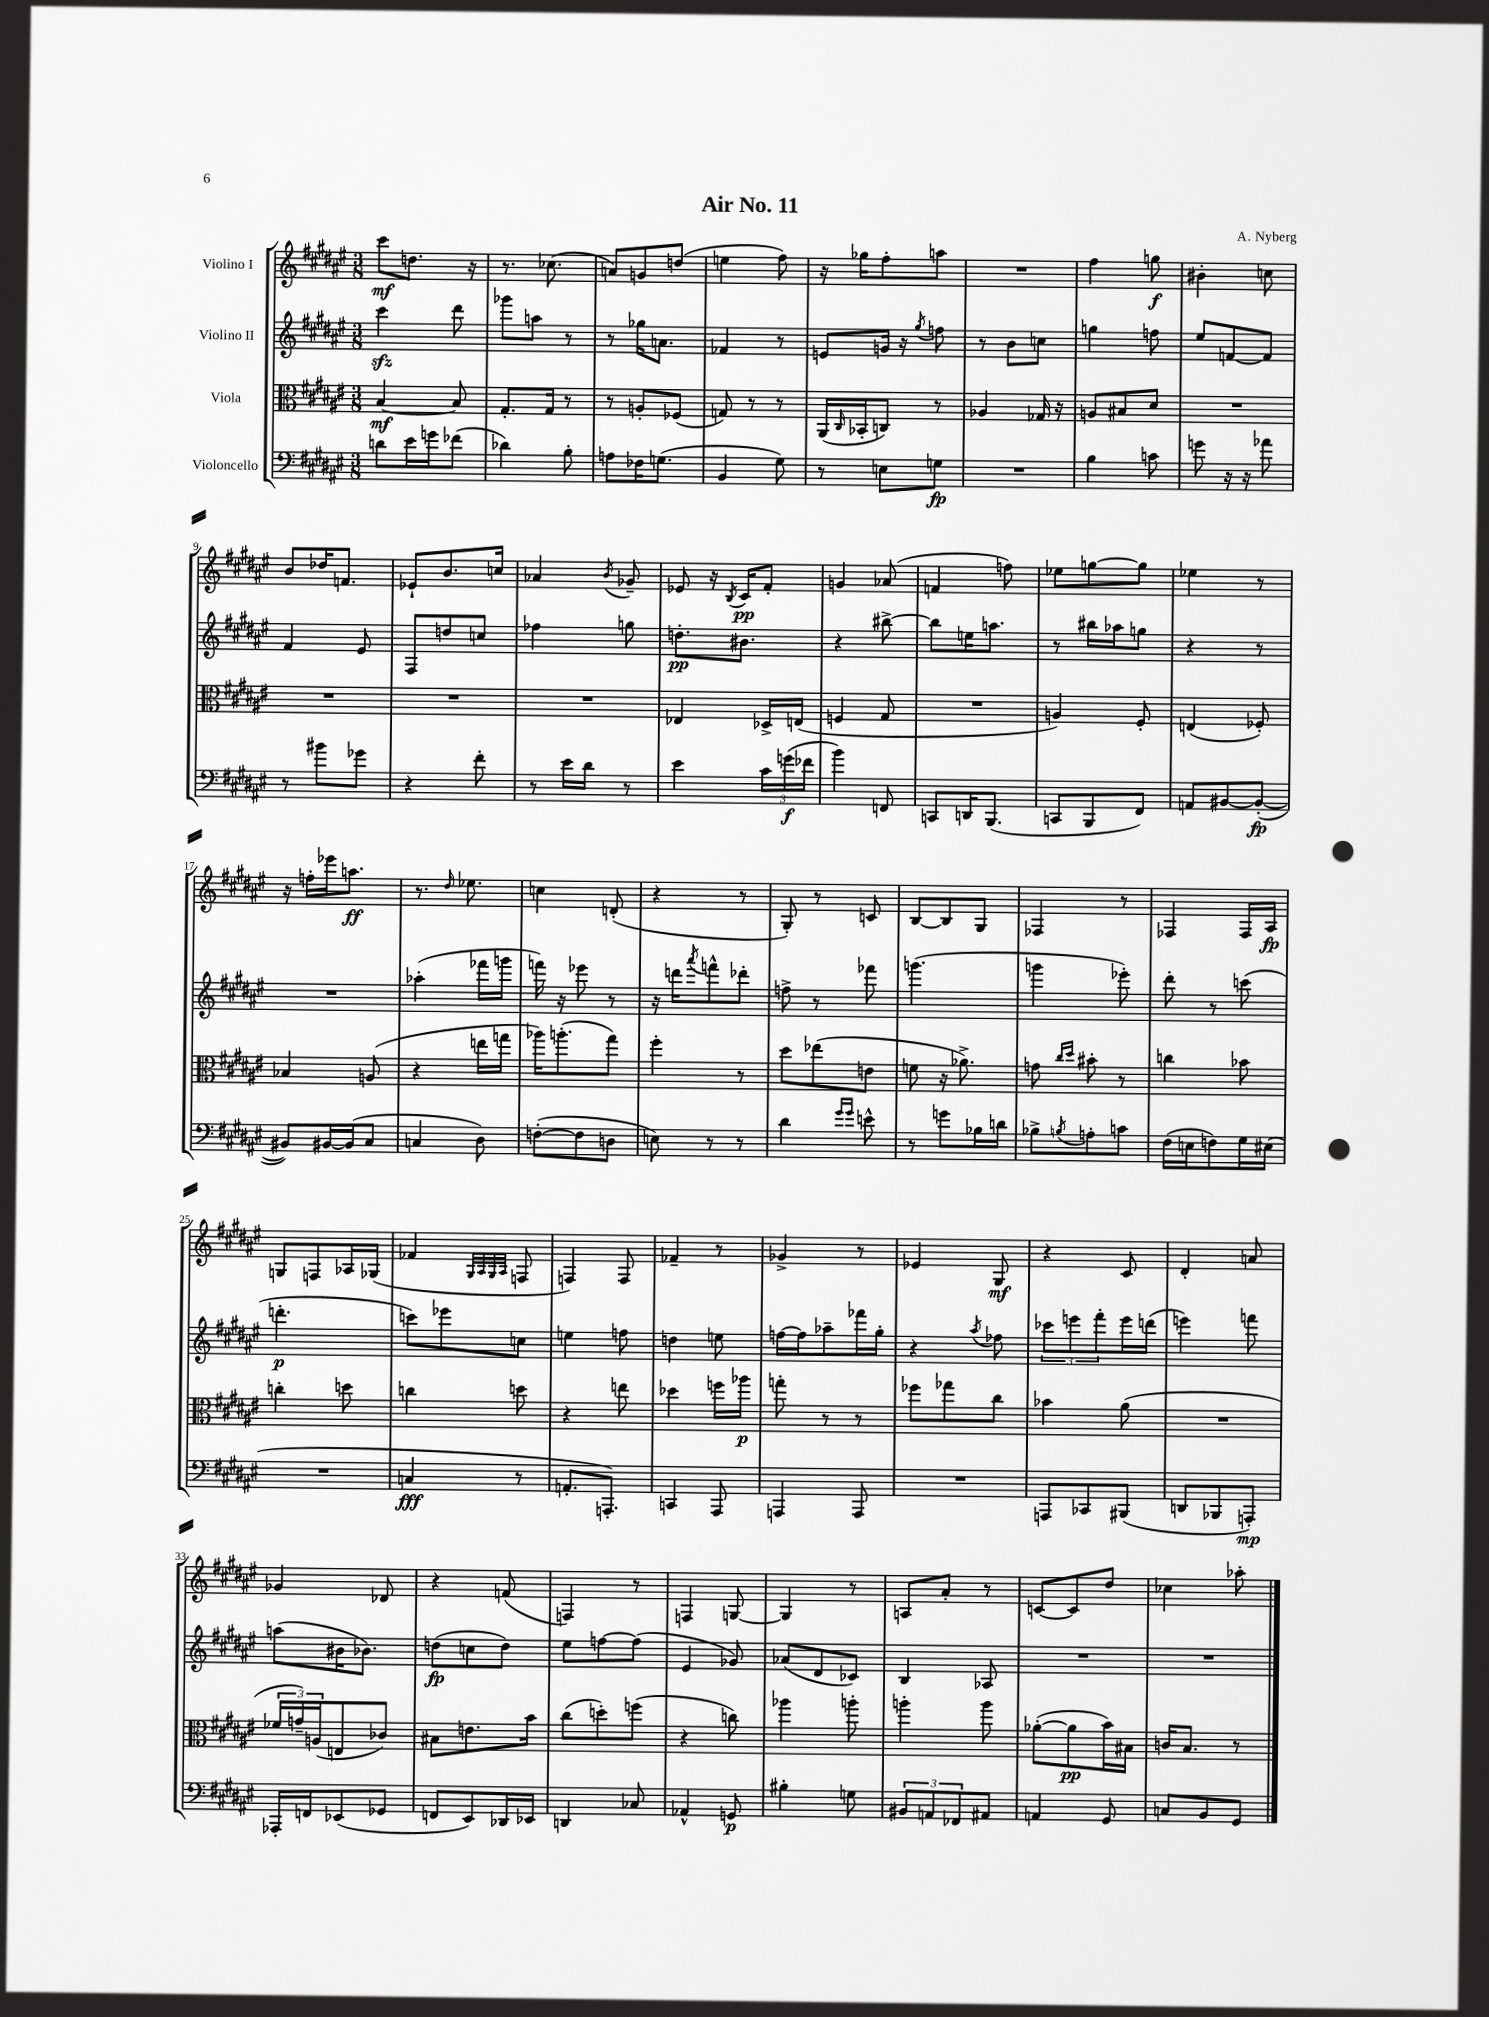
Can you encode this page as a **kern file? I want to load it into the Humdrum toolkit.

**kern	**dynam	**kern	**dynam	**kern	**dynam	**kern	**dynam
*part4	*part4	*part3	*part3	*part2	*part2	*part1	*part1
*staff4	*staff4	*staff3	*staff3	*staff2	*staff2	*staff1	*staff1
*I"Violoncello	*	*I"Viola	*	*I"Violino II	*	*I"Violino I	*
*clefF4	*	*clefC3	*	*clefG2	*	*clefG2	*
*k[f#c#g#d#a#e#]	*	*k[f#c#g#d#a#e#]	*	*k[f#c#g#d#a#e#]	*	*k[f#c#g#d#a#e#]	*
*M3/8	*	*M3/8	*	*M3/8	*	*M3/8	*
=1	=1	=1	=1	=1	=1	=1	=1
8dn\L	.	[4B/	mf	4ccc#zz\	.	8ccc#\L	mf
16e#\L	.	.	.	.	.	8.ddn\J	.
16gn\J	.	.	.	.	.	.	.
(8f-X\J	.	8B/]	.	8ddd#\	.	.	.
.	.	.	.	.	.	16r	.
=2	=2	=2	=2	=2	=2	=2	=2
4d-X\)	.	8.G#'/L	.	8ggg-X\L	.	8.r	.
.	.	.	.	8aan\J	.	.	.
.	.	16G#/Jk	.	.	.	(8.cc-X\	.
8B'\	.	8r	.	8r	.	.	.
=3	=3	=3	=3	=3	=3	=3	=3
8An\L	.	8r	.	8r	.	8an/L)	.
16F-X\K	.	8An'/L	.	16gg-X\KL	.	8gn/	.
(8.Gn\J	.	.	.	8.an\J	.	.	.
.	.	(8F-X/J	.	.	.	(8ddn/J	.
=4	=4	=4	=4	=4	=4	=4	=4
4BB/	.	8Gn/)	.	4f-X/	.	4een\	.
.	.	8r	.	.	.	.	.
8G#\)	.	8r	.	8r	.	8ff#\)	.
=5	=5	=5	=5	=5	=5	=5	=5
8r	.	(16AA#/LL	.	8en/L	.	16r	.
.	.	16qqC#/	.	.	.	.	.
.	.	16BB-X'/J	.	.	.	16gg-X\KL	.
8En\L	.	8Cn/J)	.	16gn/Jk	.	8ff#'\	.
.	.	.	.	16r	.	.	.
.	.	.	.	8qgg#/	.	.	.
8Gn\J	fp	8r	.	8ffn\	.	8aan\J	.
=6	=6	=6	=6	=6	=6	=6	=6
4.r	.	4A-X/	.	8r	.	4.r	.
.	.	.	.	8b\L	.	.	.
.	.	16G-X/	.	8ccn\J	.	.	.
.	.	16r	.	.	.	.	.
=7	=7	=7	=7	=7	=7	=7	=7
4B\	.	8An/L	.	4ggn\	.	4ff#\	.
.	.	8B#X/	.	.	.	.	.
8cn\	.	8d#/J	.	8ffn\	.	8ggn\	f
=8	=8	=8	=8	=8	=8	=8	=8
8gn\	.	4.r	.	8ee#/L	.	4b#X'\	.
16r	.	.	.	[8fn/	.	.	.
16r	.	.	.	.	.	.	.
8a-X\	.	.	.	8f/J]	.	8ccn\	.
!!LO:LB:g=z
=9	=9	=9	=9	=9	=9	=9	=9
8r	.	4.r	.	4f#/	.	8b/L	.
8b#X\L	.	.	.	.	.	16dd-X/K	.
.	.	.	.	.	.	8.fn/J	.
8g-X\J	.	.	.	8e#/	.	.	.
=10	=10	=10	=10	=10	=10	=10	=10
4r	.	4.r	.	8F#/L	.	8e-X`/L	.
.	.	.	.	8ddn/	.	8.b/	.
8f#'\	.	.	.	8ccn/J	.	.	.
.	.	.	.	.	.	16ccn/Jk	.
=11	=11	=11	=11	=11	=11	=11	=11
8r	.	4.r	.	4ff-X\	.	4a-X/	.
16e#\LL	.	.	.	.	.	.	.
16d#\JJ	.	.	.	.	.	.	.
.	.	.	.	.	.	8qb/	.
8r	.	.	.	8ggn\	.	8g-X~/	.
=12	=12	=12	=12	=12	=12	=12	=12
4e#\	.	4E-X/	.	8.ddn'\L	pp	8e-X/	.
.	.	.	.	.	.	16r	.
.	.	.	.	.	.	8qB/	.
.	.	.	.	8.b#X\J	.	16c#/KL	pp
24c#\LL	.	16D-X^/LL	.	.	.	8f#'/J	.
(24gn\	f	.	.	.	.	.	.
.	.	(16En/JJ	.	.	.	.	.
24f-X\JJ	.	.	.	.	.	.	.
=13	=13	=13	=13	=13	=13	=13	=13
4b\)	.	4Fn/	.	4r	.	4gn/	.
8FFn/	.	8G#/	.	[8bb#X^\	.	(8a-X/	.
=14	=14	=14	=14	=14	=14	=14	=14
8CCn/L	.	4.r	.	8bb#\L]	.	4fn/	.
16DDn/K	.	.	.	16een\K	.	.	.
(8.BBB/J	.	.	.	8.aan\J	.	.	.
.	.	.	.	.	.	8ffn\)	.
=15	=15	=15	=15	=15	=15	=15	=15
8CCn/L	.	4An/)	.	8r	.	8ee-X\L	.
8BBB/	.	.	.	16bb#X\LL	.	[8ggn\	.
.	.	.	.	16aa-X\J	.	.	.
8FF#/J)	.	8F#'/	.	8ggn\J	.	8gg\J]	.
=16	=16	=16	=16	=16	=16	=16	=16
8AAn/L	.	(4En/	.	4r	.	4ee-X\	.
[8BB#X/	.	.	.	.	.	.	.
(8BB#'/J_	fp	8F-X'/)	.	8r	.	8r	.
!!LO:LB:g=z
=17	=17	=17	=17	=17	=17	=17	=17
8BB#X/L])	.	4B-X/	.	4.r	.	16r	.
.	.	.	.	.	.	16ffn'\LL	.
[16BB#X/L	.	.	.	.	.	16eee-X\J	.
(16BB#/J]	.	.	.	.	.	8.aan\J	ff
8C#/J	.	(8An/	.	.	.	.	.
=18	=18	=18	=18	=18	=18	=18	=18
4Cn/	.	4r	.	(4aa-X'\	.	8.r	.
.	.	.	.	.	.	16qqdd#/	.
.	.	.	.	.	.	8.ee-X\	.
8D#\)	.	16een\LL	.	16fff-X\LL	.	.	.
.	.	16ggn\JJ	.	16gggn\JJ	.	.	.
=19	=19	=19	=19	=19	=19	=19	=19
([8Fn'\L	.	16aa-X\KL)	.	16fffn\)	.	4ccn\	.
.	.	(8.aan'\	.	16r	.	.	.
8F\]	.	.	.	8eee-X\	.	.	.
8Dn\J	.	8gg#\J)	.	8r	.	(8dn'/	.
=20	=20	=20	=20	=20	=20	=20	=20
8En\)	.	4ff#'\	.	16r	.	4r	.
.	.	.	.	16dddn\KL	.	.	.
.	.	.	.	8qaaa#/	.	.	.
8r	.	.	.	8fffn^^\	.	.	.
8r	.	8r	.	8ddd-X'\J	.	8r	.
=21	=21	=21	=21	=21	=21	=21	=21
4d#\	.	8dd#\L	.	8ffn^\	.	8G#'/)	.
.	.	(8ee-X\	.	8r	.	8r	.
16qqg#/LL	.	.	.	.	.	.	.
16qqg#/JJ	.	.	.	.	.	.	.
8en^^\	.	8en\J	.	8fff-X\	.	8cn/	.
=22	=22	=22	=22	=22	=22	=22	=22
8r	.	8fn\	.	(4.gggn\	.	[8B/L	.
8gn\L	.	16r	.	.	.	8B/]	.
.	.	8.a-X^\)	.	.	.	.	.
16B-X\L	.	.	.	.	.	8G#/J	.
16dn\JJ	.	.	.	.	.	.	.
=23	=23	=23	=23	=23	=23	=23	=23
8B-X^\L	.	8gn\	.	4gggn\	.	4F-X/	.
.	.	16qqcc#/LL	.	.	.	.	.
8qBn/	.	16qqdd#/JJ	.	.	.	.	.
8An'\	.	8b#X'\	.	.	.	.	.
8cn\J	.	8r	.	8eee-X'\)	.	8r	.
=24	=24	=24	=24	=24	=24	=24	=24
(16F#\LL	.	4ccn\	.	8ddd#'\	.	4F-X/	.
16En\J	.	.	.	.	.	.	.
8Fn\)	.	.	.	8r	.	.	.
16G#\L	.	8b-X\	.	(8cccn\	.	16F-/LL	.
(16E#X\JJ	.	.	.	.	.	16A#/JJ	fp
!!LO:LB:g=z
=25	=25	=25	=25	=25	=25	=25	=25
4.r	.	4ccn'\	.	4.dddn'\	p	8Gn/L	.
.	.	.	.	.	.	8Fn/	.
.	.	8ddn\	.	.	.	16A-X/L	.
.	.	.	.	.	.	(16G-X/JJ	.
=26	=26	=26	=26	=26	=26	=26	=26
4Cn/	fff	4ccn\	.	8cccn\L)	.	4f-X/	.
.	.	.	.	8eee-X\	.	.	.
.	.	.	.	.	.	32qqG#/LLL	.
.	.	.	.	.	.	32qqA#/	.
.	.	.	.	.	.	32qqG#/	.
.	.	.	.	.	.	32qqA#/JJJ	.
8r	.	8ddn\	.	8ccn\J	.	8Fn/	.
=27	=27	=27	=27	=27	=27	=27	=27
8.AAn'/L	.	4r	.	4een\	.	4Fn/)	.
8.AAAn'/J)	.	.	.	.	.	.	.
.	.	8een\	.	8ffn\	.	8F/	.
=28	=28	=28	=28	=28	=28	=28	=28
4CCn/	.	4dd-X\	.	4ddn\	.	4f-X~/	.
8AAA#/	.	16ffn\LL	.	8een\	.	8r	.
.	.	16aa-X\JJ	p	.	.	.	.
=29	=29	=29	=29	=29	=29	=29	=29
4AAAn/	.	8ggn'\	.	[16ffn\LL	.	4g-X^/	.
.	.	.	.	16ff\J]	.	.	.
.	.	8r	.	8aa-X~\	.	.	.
8AAA/	.	8r	.	16fff-X\L	.	8r	.
.	.	.	.	16gg#'\JJ	.	.	.
=30	=30	=30	=30	=30	=30	=30	=30
4.r	.	8ff-X\L	.	4r	.	4e-X/	.
.	.	8gg-X\	.	.	.	.	.
.	.	.	.	8qaa#/	.	.	.
.	.	8cc#\J	.	8ff-X\	.	8G#/	mf
=31	=31	=31	=31	=31	=31	=31	=31
8AAAn/L	.	4b-X\	.	12ccc-X\L	.	4r	.
.	.	.	.	12eeen\	.	.	.
8CC-X/	.	.	.	.	.	.	.
.	.	.	.	12fff#'\	.	.	.
(8BBB#X/J	.	(8a#\	.	16eee\L	.	8c#/	.
.	.	.	.	(16dddn\JJ	.	.	.
=32	=32	=32	=32	=32	=32	=32	=32
8DDn/L	.	4.r	.	4eeen\)	.	4d#'/	.
8BBB-X/	.	.	.	.	.	.	.
8AAAn'/J)	mp	.	.	8fffn\	.	8an/	.
!!LO:LB:g=z
=33	=33	=33	=33	=33	=33	=33	=33
16AAA-X'/LL	.	24f-X/LL	.	(8aan\L	.	4g-X/	.
.	.	24gn~/)	.	.	.	.	.
16FFn/J	.	.	.	.	.	.	.
.	.	(24An/J	.	.	.	.	.
(8EE-X/	.	8En/	.	16b#X\K	.	.	.
.	.	.	.	8.b-X\J)	.	.	.
8GG-X/J	.	8c-X/J)	.	.	.	8d-X/	.
=34	=34	=34	=34	=34	=34	=34	=34
8FFn/L	.	8B#X\L	.	(8ddn\L	fp	4r	.
8EE#/)	.	8.en\	.	8ccn\	.	.	.
16DD-X/L	.	.	.	8dd\J)	.	(8fn/	.
16EE-X/JJ	.	16b\Jk	.	.	.	.	.
=35	=35	=35	=35	=35	=35	=35	=35
4DDn/	.	(8cc#\L	.	8ee#\L	.	4Fn/)	.
.	.	8ddn'\)	.	[8ffn\	.	.	.
8C-X/	.	(8ffn\J	.	(8ff\J]	.	8r	.
=36	=36	=36	=36	=36	=36	=36	=36
4AA-X^^/	.	4r	.	4e#/	.	4Fn/	.
8GGn/	p	8ccn\)	.	8g-X/)	.	[8Gn/	.
=37	=37	=37	=37	=37	=37	=37	=37
4B#X'\	.	4aa-X\	.	(8a-X/L	.	4G/]	.
.	.	.	.	8d#/	.	.	.
8Gn\	.	8aan'\	.	8c-X/J)	.	8r	.
=38	=38	=38	=38	=38	=38	=38	=38
12BB#X/L	.	4aan'\	.	4B/	.	8An/L	.
12AAn/	.	.	.	.	.	.	.
.	.	.	.	.	.	8a#'/J	.
12FF-X/	.	.	.	.	.	.	.
8AA#X/J	.	8aa\	.	8A-X/	.	8r	.
=39	=39	=39	=39	=39	=39	=39	=39
4AAn/	.	([8a-X'\L	.	4.r	.	[8cn/L	.
.	.	8a-\]	pp	.	.	8c/]	.
8GG#/	.	16b\L)	.	.	.	8dd#/J	.
.	.	16B#X\JJ	.	.	.	.	.
=40	=40	=40	=40	=40	=40	=40	=40
8Cn/L	.	16cn/KL	.	4.r	.	4cc-X\	.
.	.	8.B/J	.	.	.	.	.
8BB/	.	.	.	.	.	.	.
8GG#/J	.	8r	.	.	.	8aa-X'\	.
==	==	==	==	==	==	==	==
*-	*-	*-	*-	*-	*-	*-	*-
